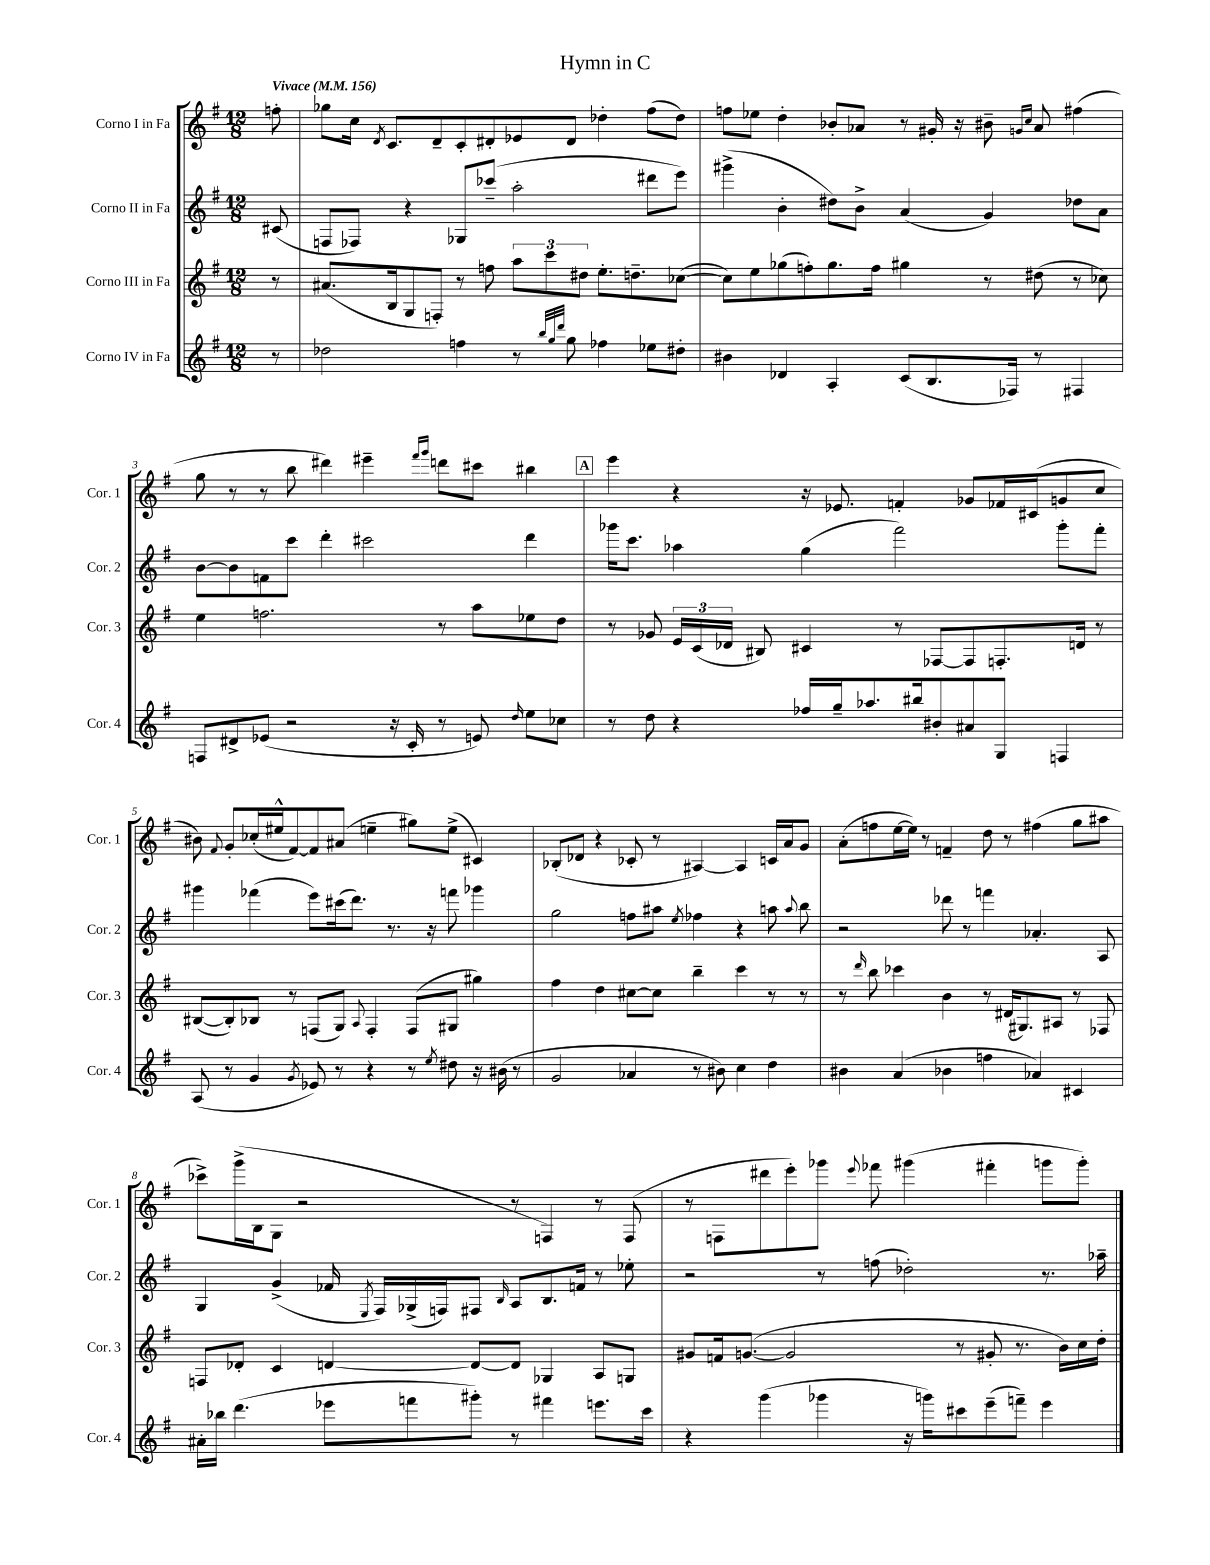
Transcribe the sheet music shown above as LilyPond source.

\header { title = "Hymn in C" }
<<
\new StaffGroup <<
\new Staff = "s0" \with { instrumentName = "Corno I in Fa" shortInstrumentName = "Cor. 1" } {
    \clef treble \key g \major \numericTimeSignature \time 12/8 \partial 8 \tempo "Vivace" 4 = 156
    \autoBeamOff f''8-. |
    ges''8[ c''16] \acciaccatura { d'8 } c'8.[ d'8-- c'8-. dis'8-. ees'8 dis'8] des''4-. fis''8[( des''8]) |
    f''8[ ees''8] d''4-. bes'8[-. aes'8] r8 gis'16-. r16 bis'8-- \grace { g'16[ c''16] } aes'8 fis''4( |
    g''8 r8 r8 b''8 dis'''4) eis'''4-- \grace { fis'''16[ g'''16] } d'''8[ cis'''8] bis''4 |
    \mark \markup { \box "A" } e'''4 r4 r16 ees'8. f'4-. ges'8[ fes'16 cis'16( g'8 c''8] |
    bis'8) \appoggiatura { fis'8 } g'8[-. ces''16-.( eis''16-^ fis'8~) fis'8 ais'8]( e''4-- gis''8[) e''8]->( cis'4) |
    bes8[-.( des'8] r4 ces'8-. r8 ais4~) ais4 c'16[ a'16 g'8] |
    a'8[-.( f''8 e''16~ e''16]) r8 f'4-- d''8 r8 fis''4( g''8[ ais''8] |
    ces'''8[->) g'''16->( b16 g8] r2 r8 f4) r8 f8( |
    r8 f8[ dis'''8 e'''8-.) ges'''8] \appoggiatura { e'''8 } fes'''8 gis'''4( fis'''4-. g'''8[ g'''8]-.) \bar "|." |
}
\new Staff = "s1" \with { instrumentName = "Corno II in Fa" shortInstrumentName = "Cor. 2" } {
    \clef treble \key g \major \numericTimeSignature \time 12/8 \partial 8
    \autoBeamOff cis'8( |
    f8[ fes8]) r4 ges8[ ces'''8]--( a''2-. dis'''8[ e'''8]) |
    gis'''4->( b'4-. dis''8[) b'8]-> a'4( g'4) des''8[ a'8] |
    b'8[~ b'8 f'8 c'''8] d'''4-. cis'''2 d'''4 |
    \mark \markup { \box "A" } ges'''16[ c'''8.] aes''4 g''4( fis'''2) ges'''8[-. fis'''8]-. |
    gis'''4 fes'''4( e'''8[) cis'''16( d'''8.]) r8. r16 f'''8 ges'''4 |
    g''2 f''8[ ais''8] \acciaccatura { e''8 } fes''4 r4 a''8 \appoggiatura { a''8 } b''8 |
    r2 des'''8 r8 f'''4 aes'4.-. a8 |
    g4 g'4->( fes'16 \acciaccatura { e8 } fis16[) ges16->( f16) fis8] \grace { b16 } a8[ b8. f'16] r8 ees''8-. |
    r2 r8 f''8( des''2-.) r8. aes''16-- \bar "|." |
}
\new Staff = "s2" \with { instrumentName = "Corno III in Fa" shortInstrumentName = "Cor. 3" } {
    \clef treble \key g \major \numericTimeSignature \time 12/8 \partial 8
    \autoBeamOff r8 |
    ais'8.[( b16 g8 f8]-.) r8 f''8 \tuplet 3/2 { a''8[ c'''8 dis''8] } e''8.[-. d''8.-- ces''8]~( |
    ces''8[) e''8 ges''8( f''8-.) ges''8. f''16] gis''4 r8 dis''8( r8 ces''8) |
    e''4 f''2. r8 a''8[ ees''8 d''8] |
    \mark \markup { \box "A" } r8 ges'8 \tuplet 3/2 { e'16[ c'16( des'16] } bis8) cis'4 r8 fes8[~ fes8 f8.-. d'16] r8 |
    bis8[~( bis8-.) bes8] r8 f8[( g8]) \appoggiatura { a8 } f4-. f8[( gis8] gis''4) |
    fis''4 d''4 cis''8[~ cis''8] b''4-- c'''4 r8 r8 |
    r8 \grace { d'''16 } b''8 ces'''4 b'4 r8 dis'16[( gis8.) ais8] r8 fes8 |
    f8[ des'8]-. c'4 d'4~ d'8[~ d'8] ges4 a8[ g8] |
    gis'8[ f'16 g'8.]~( g'2 r8 gis'8-. r8. b'16[) c''16 d''16]-. \bar "|." |
}
\new Staff = "s3" \with { instrumentName = "Corno IV in Fa" shortInstrumentName = "Cor. 4" } {
    \clef treble \key g \major \numericTimeSignature \time 12/8 \partial 8
    \autoBeamOff r8 |
    des''2 f''4 r8 \grace { b''32[ g''32 d'''32] } g''8 fes''4 ees''8[ dis''8]-. |
    bis'4 des'4 a4-. c'8[( b8. fes16]) r8 fis4 |
    f8[ dis'8-> ees'8]( r2 r16 c'16-. r8 e'8) \grace { d''16 } e''8[ ces''8] |
    \mark \markup { \box "A" } r8 d''8 r4 fes''16[ g''16-- aes''8. bis''16 bis'8-. ais'8 g8] f4 |
    a8( r8 g'4 \acciaccatura { g'8 } ees'8) r8 r4 r8 \acciaccatura { e''8 } dis''8 r16 bis'16( r8 |
    g'2 aes'4 r8 bis'8) c''4 d''4 |
    bis'4 a'4( bes'4 f''4 aes'4) cis'4 |
    ais'16[-. bes''16] d'''4.( ees'''8[ f'''8 gis'''8]-.) r8 fis'''4 e'''8.[ c'''16] |
    r4 g'''4( ges'''4 r16 g'''16[) cis'''8 e'''8--( f'''8]--) e'''4 \bar "|." |
}
>>
>>
